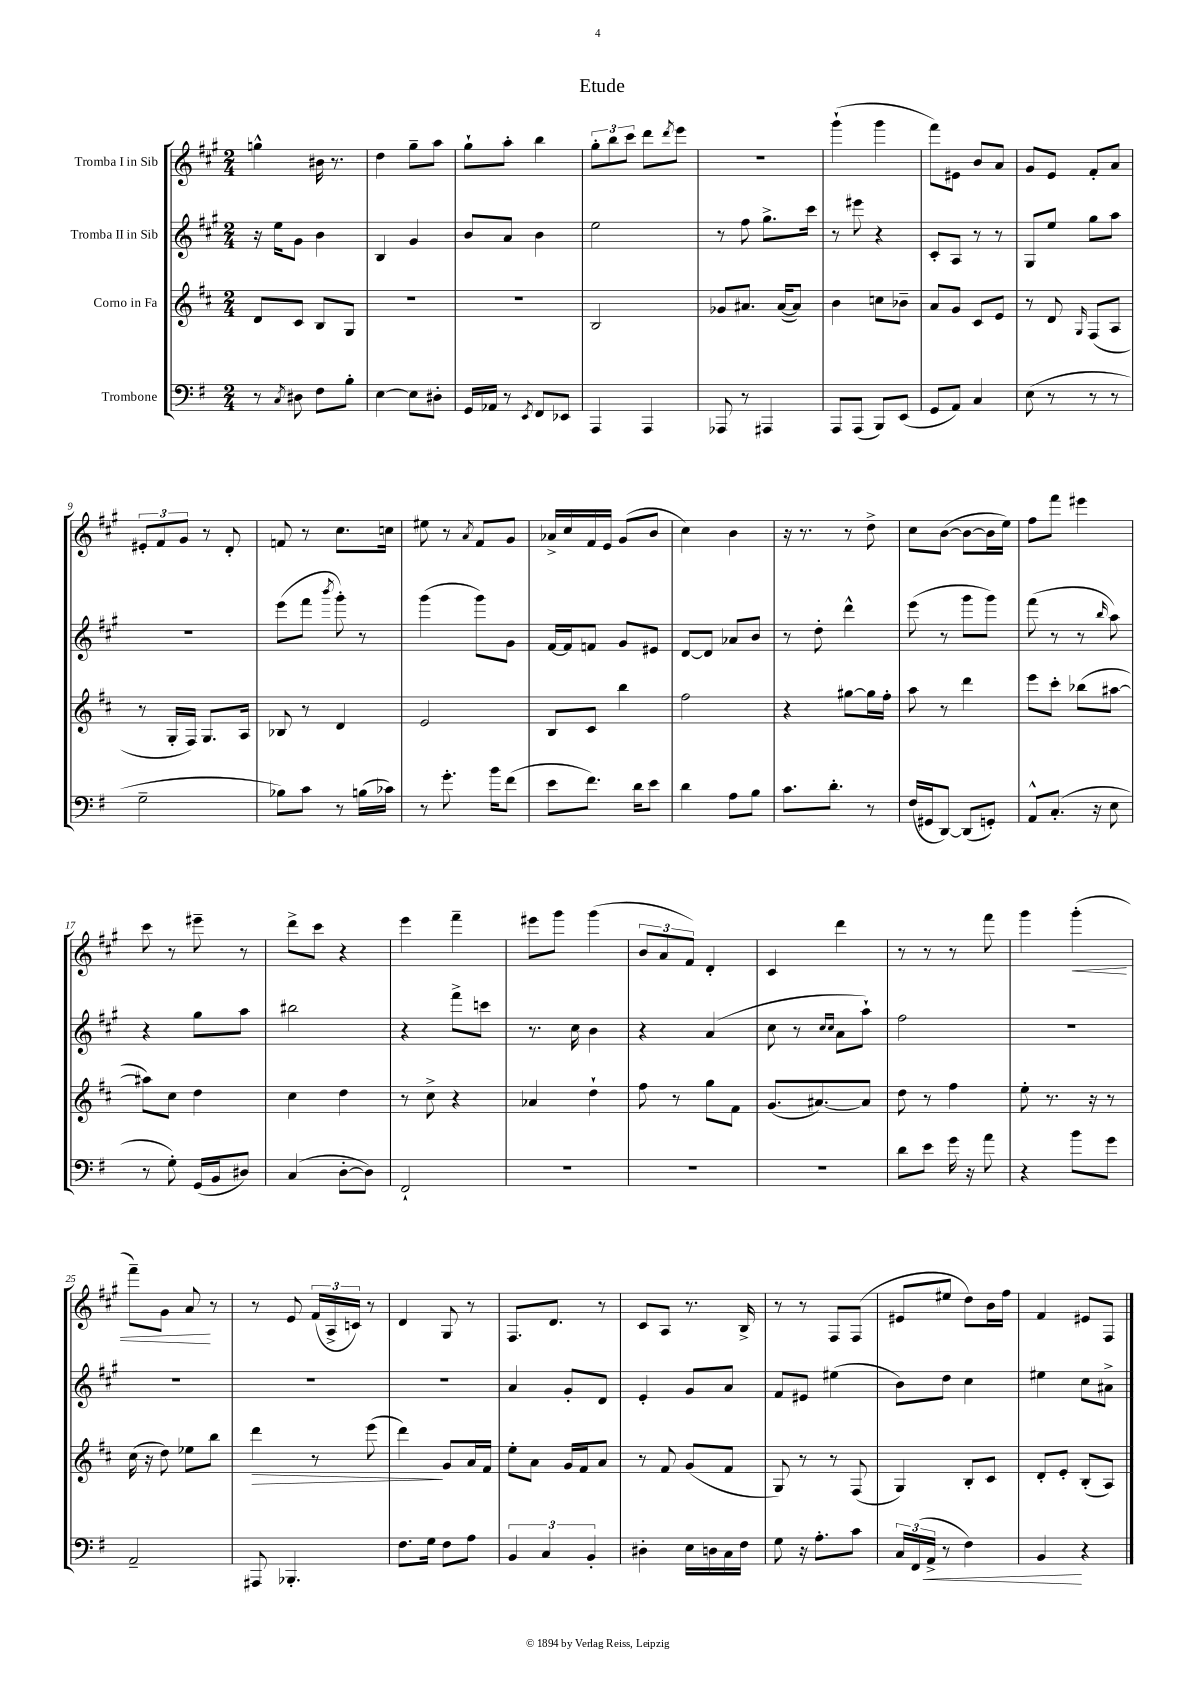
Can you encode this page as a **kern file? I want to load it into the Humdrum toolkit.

**kern	**kern	**kern	**kern
*staff4	*staff3	*staff2	*staff1
*clefF4	*clefG2	*clefG2	*clefG2
*k[f#]	*k[f#c#]	*k[f#c#g#]	*k[f#c#g#]
*M2/4	*M2/4	*M2/4	*M2/4
8r	8d/L	16r	4gg^^\
.	.	16ee\LK	.
8qC/	.	.	.
8D#\	8c#/J	8g#\J	.
8F#\L	8B/L	4b\	16b#\
.	.	.	8.r
8B'\J	8G/J	.	.
=	=	=	=
[4E\	2r	4B/	4dd\
8E\]L	.	4g#/	8gg#~\L
8D#'\J	.	.	8aa\J
=	=	=	=
16GG/LL	2r	8b/L	8gg#`\L
16AA-/JJ	.	.	.
8r	.	8a/J	8aa'\J
8qEE/	.	.	.
8FF#/L	.	4b\	4bb\
8EE-/J	.	.	.
=	=	=	=
4AAA/	2B/	2ee\	12gg#'\L
.	.	.	12bb\
.	.	.	12ccc#\J
4AAA/	.	.	8ddd\L
.	.	.	8qddd/
.	.	.	8eee\J
=	=	=	=
8AAA-/	8g-/L	8r	2r
8r	8.a#/J	8ff#\	.
4AAA#/	.	8.gg#^\L	.
.	([16a#/LK	.	.
.	8a#/]J)	.	.
.	.	16ccc#\Jk	.
=	=	=	=
8AAA/L	4b\	8r	(4ggg#`\
(8AAA/J	.	8eee#\	.
8BBB/L)	8cc\L	4r	4ggg#\
(8EE/J	8b-~\J	.	.
=	=	=	=
8GG/L	8a/L	8c#'/L	8fff#\L)
8AA/J)	8g/J	8A/J	8e#\J
4C/	8c#/L	8r	8b/L
.	8e/J	8r	8a/J
=	=	=	=
(8E\	8r	8G#/L	8g#/L
8r	8d/	8ee/J	8e/J
.	16qqG/	.	.
8r	(8F#/L	8gg#\L	8f#'/L
8r	8A/J	8aa\J	8a/J
=	=	=	=
2G~\	8r	2r	12e#'/L
.	.	.	12f#/
.	16G'/LL	.	.
.	.	.	12g#/J
.	16F#/JJ)	.	.
.	8.G/L	.	8r
.	.	.	8d'/
.	16A/Jk	.	.
=	=	=	=
8B-\L)	8B-/	(8eee\L	8f/
8c\J	8r	8fff#\J	8r
.	.	8qbbb/	.
8r	4d/	8ggg#'\)	8.cc#\L
(16B\LL	.	8r	.
16c-\JJ)	.	.	16cc\Jk
=	=	=	=
8r	2e/	(4ggg#\	8ee#\
8.g'\	.	.	8r
.	.	.	8qa/
.	.	8ggg#\L)	8f#/L
16b\LK	.	.	.
(8f#\J	.	8g#\J	8g#/J
=	=	=	=
8e\L	8B/L	[16f#/LL	16a-^/LL
.	.	16f#/]J	16cc#/
8.f#\J)	8c#/J	8f/J	16f#/
.	.	.	16e/JJ
.	4bb\	8g#/L	(8g#/L
16d\LK	.	.	.
8e\J	.	8e#/J	8b/J
=	=	=	=
4d\	2ff#\	[8d/L	4cc#\)
.	.	8d/]J	.
8A\L	.	8a-/L	4b\
8B\J	.	8b/J	.
=	=	=	=
8.c\L	4r	8r	16r
.	.	.	8.r
.	.	8dd'\	.
8.d'\J	.	.	.
.	[8gg#\L	4ddd^^\	8r
8r	16gg#\]L	.	8dd^\
.	16ff#'\JJ	.	.
=	=	=	=
(16F#/LL	8aa\	(8eee\	8cc#\L
16GG#/J	.	.	.
[8DD/J)	8r	8r	([8b\J
(8DD/]L	4ddd\	8ggg#\L	8b\_L
8GG'/J)	.	8ggg#\J)	16b\]L
.	.	.	16ee\JJ)
=	=	=	=
8AA^^/L	8eee\L	(8fff#\	8ff#\L
(8.C'/J	8ccc#'\J	8r	8fff#\J
.	(8bb-\L	8r	4eee#\
16r	.	.	.
.	.	16qqbb/	.
8E\	[8aa#\J	8aa\)	.
=	=	=	=
8r	8aa#\]L)	4r	8ccc#\
8G'\)	8cc#\J	.	8r
(16GG/LL	4dd\	8gg#\L	8eee#~\
16BB/J	.	.	.
8D#/J)	.	8aa\J	8r
=	=	=	=
(4C/	4cc#\	2bb#\	8ddd^\L
.	.	.	8ccc#\J
[8D'\L	4dd\	.	4r
8D\]J)	.	.	.
=	=	=	=
2FF#`/	8r	4r	4eee\
.	8cc#^\	.	.
.	4r	8fff#^\L	4fff#~\
.	.	8ccc\J	.
=	=	=	=
2r	4a-/	8.r	8eee#\L
.	.	.	8ggg#\J
.	.	16cc#\	.
.	4dd`\	4b\	(4ggg#\
=	=	=	=
2r	8ff#\	4r	12b/L
.	.	.	12a/
.	8r	.	.
.	.	.	12f#/J)
.	8gg\L	(4a/	4d'/
.	8f#\J	.	.
=	=	=	=
2r	(8.g/L	8cc#\	4c#/
.	.	8r	.
.	[8.a#/)	.	.
.	.	16qqcc#/LL	.
.	.	16qqcc#/JJ	.
.	.	8a\L	4ddd\
.	8a#/]J	8aa`\J)	.
=	=	=	=
8d\L	8dd\	2ff#\	8r
8e\J	8r	.	8r
16g\	4ff#\	.	8r
16r	.	.	.
8a\	.	.	8fff#\
=	=	=	=
4r	8ee'\	2r	4ggg#\
.	8.r	.	.
8b\L	.	.	(4ggg#'\
.	16r	.	.
8g\J	8r	.	.
=	=	=	=
2AA~/	(16cc#\	2r	8fff#~\L)
.	16r	.	.
.	8dd\)	.	8g#\J
.	8ee-\L	.	8a/
.	8bb\J	.	8r
=	=	=	=
8AAA#/	4ddd\	2r	8r
4.BBB-'/	.	.	8e/
.	8r	.	(24f#/LL
.	.	.	24A^/
.	.	.	24c/JJ)
.	(8eee\	.	8r
=	=	=	=
8.F#\L	4ddd\)	2r	4d/
16G\Jk	.	.	.
8F#\L	8g/L	.	8G#/
8A\J	16a/L	.	8r
.	16f#/JJ	.	.
=	=	=	=
6BB/	8ee'\L	4a/	8.F#/L
.	8a\J	.	.
6C/	.	.	.
.	.	.	8.d/J
.	16g/LL	8g#'/L	.
.	16f#/J	.	.
6BB'/	.	.	.
.	8a/J	8d/J	8r
=	=	=	=
4D#'\	8r	4e'/	8c#/L
.	8f#/	.	8A/J
16E\LL	(8g/L	8g#/L	8.r
16D\	.	.	.
16C\	8f#/J	8a/J	.
16F#\JJ	.	.	16B^/
=	=	=	=
8G\	8G/)	8f#/L	8r
16r	8r	8e#/J	8r
8.A'\L	.	.	.
.	8r	(4ee#\	8F#/L
8c\J	(8F#/	.	(8F#/J
=	=	=	=
24C/LL	4G/)	8b\L)	8e#/L
(24FF#/	.	.	.
24AA^/JJ	.	.	.
8r	.	8dd\J	8ee#/J
4F#\)	8B'/L	4cc#\	8dd\L)
.	8c#/J	.	16b\L
.	.	.	16ff#\JJ
=	=	=	=
4BB/	8d'/L	4ee#\	4f#/
.	8e'/J	.	.
4r	(8B'/L	8cc#\L	8e#/L
.	8A/J)	8a#^\J	8F#/J
==	==	==	==
*-	*-	*-	*-
